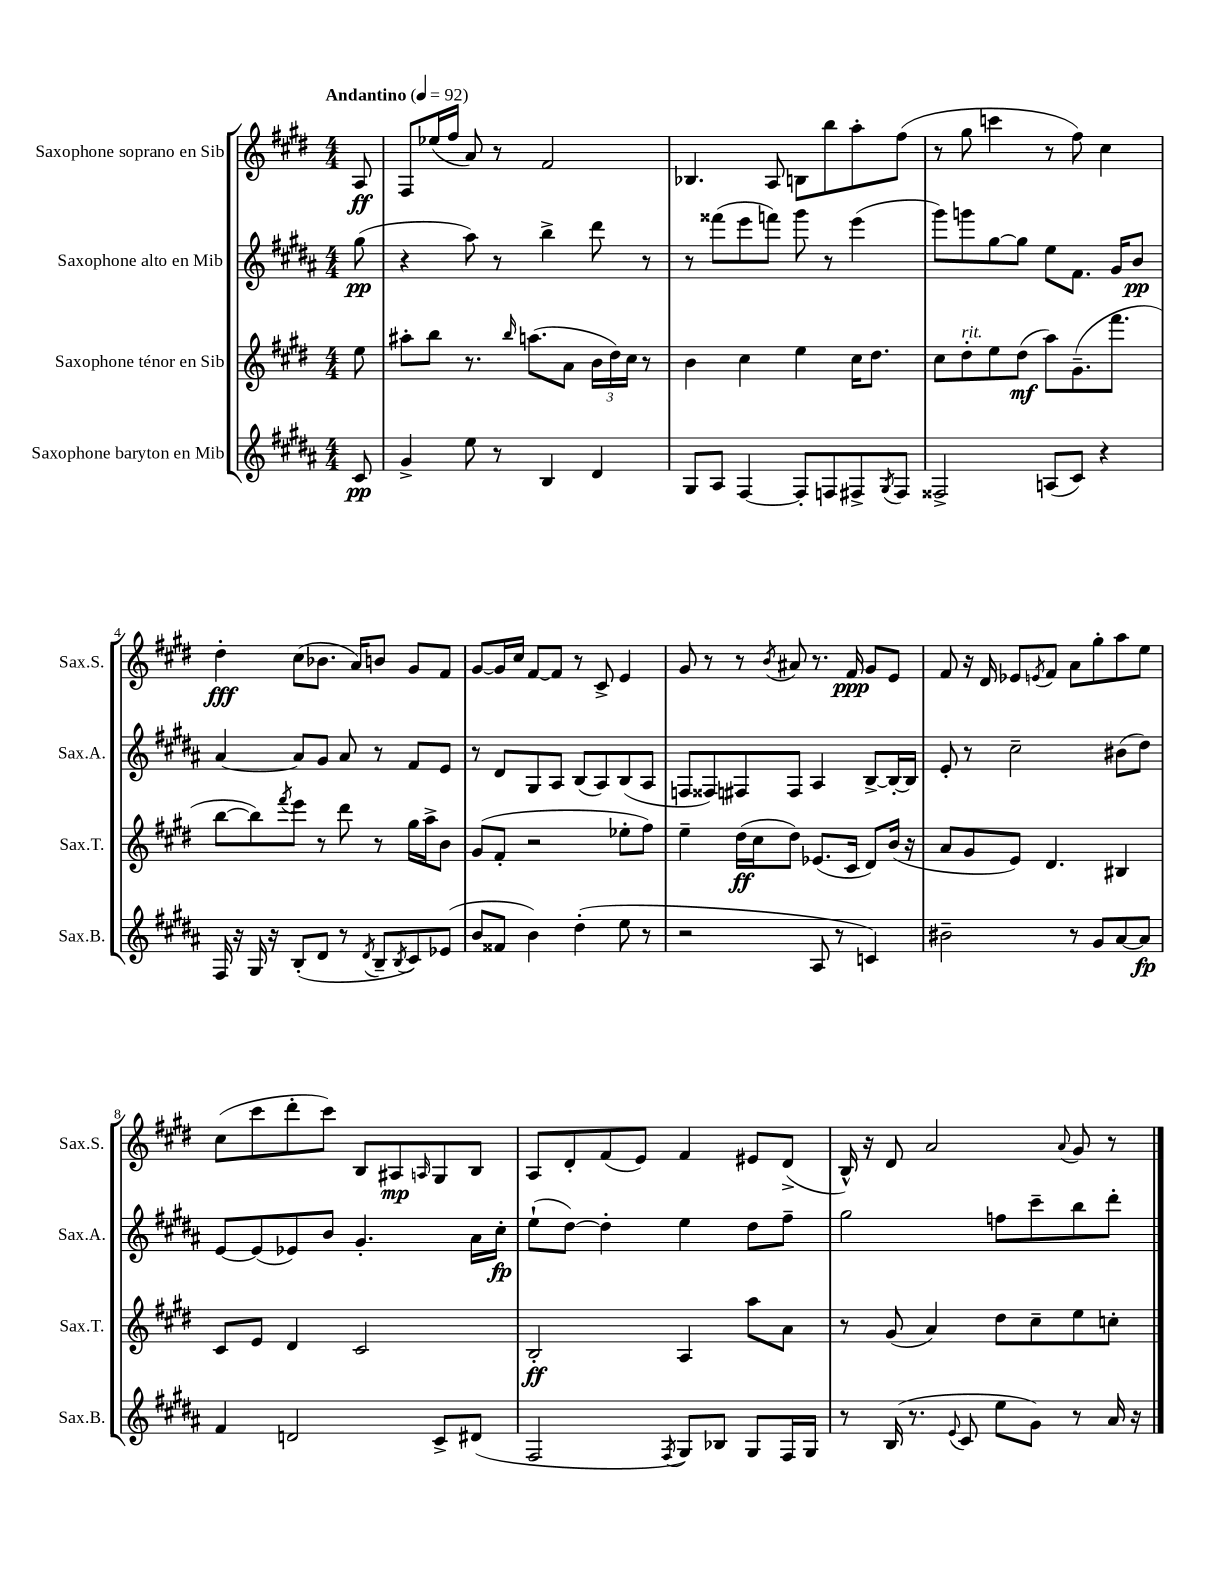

**kern	**kern	**kern	**kern
*staff4	*staff3	*staff2	*staff1
*clefG2	*clefG2	*clefG2	*clefG2
*k[f#c#g#d#a#]	*k[f#c#g#d#]	*k[f#c#g#d#a#]	*k[f#c#g#d#]
*M4/4	*M4/4	*M4/4	*M4/4
*MM92	*MM92	*MM92	*MM92
8c#/	8ee\	(8gg#\	8A/
=	=	=	=
4g#^/	8aa#'\L	4r	8F#/L
.	8bb\J	.	(16ee-/L
.	.	.	16ff#/JJ
8ee\	8.r	8aa#\)	8a/)
8r	.	8r	8r
.	16qqbb/	.	.
.	(8.aa\L	.	.
4B/	.	4bb^\	2f#/
.	8a\J	.	.
4d#/	24b\LL	8ddd#\	.
.	24dd#\)	.	.
.	24cc#\JJ	.	.
.	8r	8r	.
=	=	=	=
8G#/L	4b\	8r	4.B-/
8A#/J	.	(8fff##\L	.
[4F#/	4cc#\	8eee\	.
.	.	8fff\J)	8A/
8F#'/]L	4ee\	8ggg#\	8B\L
8F/	.	8r	8bb\
8F#^/	16cc#\LK	(4eee\	8aa'\
.	8.dd#\J	.	.
8qG#/	.	.	.
8F#/J	.	.	(8ff#\J
=	=	=	=
2F##^/	8cc#\L	8ggg#\L)	8r
.	8dd#'\	8ggg\	8gg#\
.	8ee\	[8gg#\	4ccc\
.	(8dd#\J	8gg#\]J	.
(8A/L	8aa\L)	8ee\L	8r
8c#/J)	(8.g#~\	8.f#\J	8ff#\)
4r	.	.	4cc#\
.	8.fff#\J	16g#/LK	.
.	.	8b/J	.
=	=	=	=
16F#/	[8bb\L	[4a#/	4dd#'\
16r	.	.	.
16G#/	8bb\])	.	.
16r	.	.	.
.	8qfff#/	.	.
(8B'/L	8eee\J	8a#/]L	(8cc#\L
8d#/J	8r	8g#/J	8.b-\J
8r	8ddd#\	8a#/	.
.	.	.	16a/LK)
8qd#/	.	.	.
8B~/L	8r	8r	8b/J
8qB/	.	.	.
8c#/)	16gg#\LL	8f#/L	8g#/L
.	16aa^\J	.	.
(8e-/J	8b\J	8e/J	8f#/J
=	=	=	=
8b/L	(8g#/L	8r	[8g#/L
8f##/J	8f#'/J	8d#/L	16g#/]L
.	.	.	16cc#/JJ
4b\)	2r	8G#/	[8f#/L
.	.	8A#/J	8f#/]J
(4dd#'\	.	(8B/L	8r
.	.	8A#/)	8c#^/
8ee\	8ee-'\L	(8B/	4e/
8r	8ff#\J)	8A#/J	.
=	=	=	=
2r	4ee~\	8F/L	8g#/
.	.	8F##/)	8r
.	(16dd#\LL	8F#/	8r
.	16cc#\J	.	.
.	.	.	8qb/
.	8dd#\J)	8F#/J	8a#/
8A#/	(8.e-/L	4A#/	8.r
8r	.	.	.
.	16c#/Jk	.	16f#/
4c/)	8d#/L)	[8B^/L	8g#/L
.	(16b/Jk	16B'/_L	8e/J
.	16r	16B/]JJ	.
=	=	=	=
2b#~\	8a/L	8e'/	8f#/
.	8g#/	8r	16r
.	.	.	16d#/
.	8e/J)	2cc#~\	8e-/L
.	.	.	8qe/
.	4.d#/	.	8f#/J
8r	.	.	8a\L
8g#/L	.	.	8gg#'\
[8a#/	4B#/	(8b#\L	8aa\
8a#/]J	.	8dd#\J)	8ee\J
=	=	=	=
4f#/	8c#/L	[8e/L	(8cc#\L
.	8e/J	(8e/]	8ccc#\
2d/	4d#/	8e-/)	8ddd#'\
.	.	8b/J	8ccc#\J)
.	2c#/	4.g#'/	8B/L
.	.	.	8A#/
.	.	.	16qqA/
8c#^/L	.	.	8G#/
(8d#/J	.	16a#\LL	8B/J
.	.	16cc#'\JJ	.
=	=	=	=
2F#/	2B'/	(8ee`\L	8A/L
.	.	[8dd#\J)	8d#'/
.	.	4dd#'\]	(8f#/
.	.	.	8e/J)
8qF#/	.	.	.
8G#/L)	4A/	4ee\	4f#/
8B-/J	.	.	.
8G#/L	8aa\L	8dd#\L	8e#/L
16F#/L	8a\J	8ff#~\J	(8d#^/J
16G#/JJ	.	.	.
=	=	=	=
8r	8r	2gg#\	16B^^/)
.	.	.	16r
(16B/	(8g#/	.	8d#/
8.r	.	.	.
.	4a/)	.	2a/
8qqe/	.	.	.
8c#/	.	.	.
8ee\L	8dd#\L	8ff\L	.
8g#\J)	8cc#~\	8ccc#~\	.
.	.	.	8qqa/
8r	8ee\	8bb\	8g#/
16a#/	8cc'\J	8ddd#'\J	8r
16r	.	.	.
==	==	==	==
*-	*-	*-	*-
